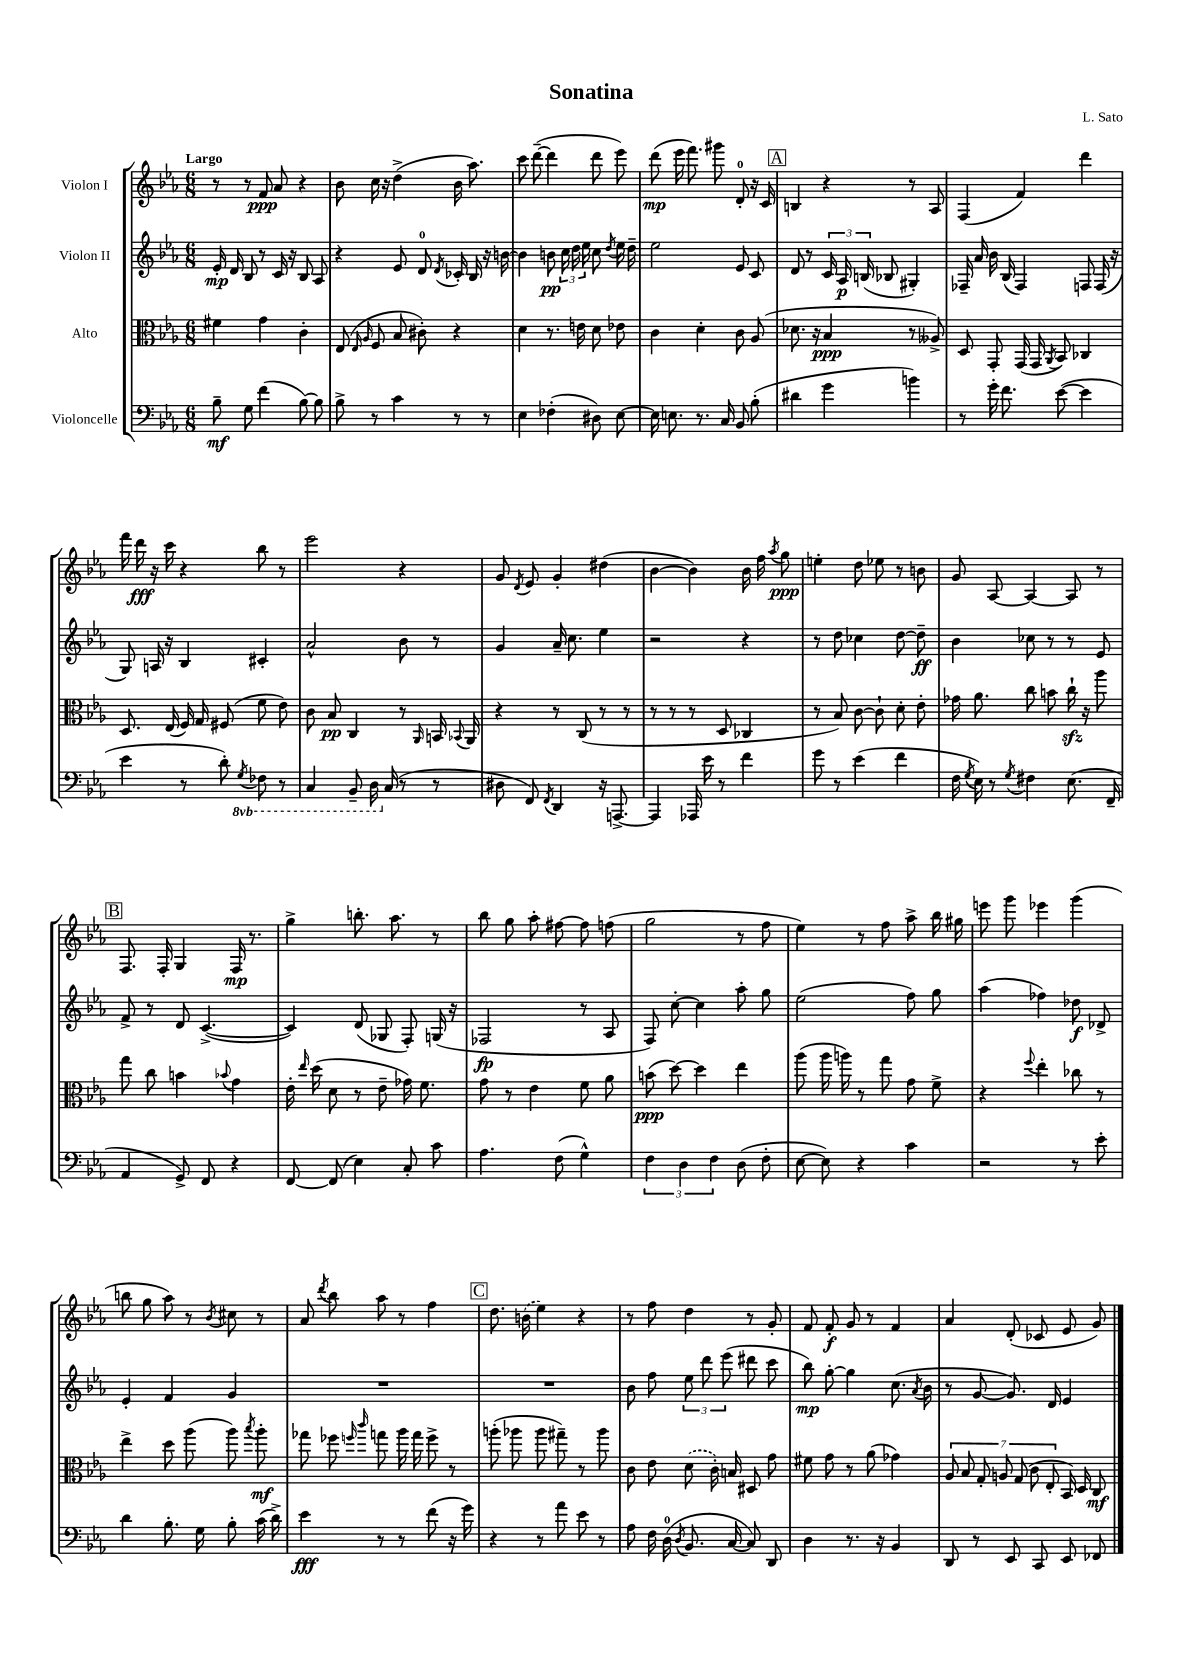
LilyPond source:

\header { title = "Sonatina" composer = "L. Sato" }
<<
\new StaffGroup <<
\new Staff = "s0" \with { instrumentName = "Violon I" } {
    \clef treble \key ees \major \numericTimeSignature \time 6/8 \tempo "Largo"
    \autoBeamOff r8 r8 f'8\ppp aes'8 r4 |
    bes'8 c''16 r16 d''4->( bes'16 aes''8.) |
    c'''8 d'''8~--( d'''4 d'''8 ees'''8) |
    d'''8\mp( ees'''16 f'''8.) gis'''8 d'8-0-. r16 c'16 |
    \mark \markup { \box "A" } b4 r4 r8 aes8 |
    f4( f'4) d'''4 |
    f'''16 d'''16\fff r16 c'''16 r4 bes''8 r8 |
    ees'''2 r4 |
    g'8 \acciaccatura { d'8 } ees'8 g'4-. dis''4( |
    bes'4~ bes'4) bes'16 f''16 \acciaccatura { aes''8 } g''8\ppp |
    e''4-. d''8 ees''8 r8 b'8 |
    g'8 aes8~ aes4~ aes8 r8 |
    \mark \markup { \box "B" } f8. f16-. g4 f16\mp r8. |
    g''4-> b''8.-. aes''8. r8 |
    bes''8 g''8 aes''8-. fis''8~ fis''8 f''8( |
    g''2 r8 f''8 |
    ees''4) r8 f''8 aes''8-> bes''16 gis''16 |
    e'''8 g'''8 ees'''4 g'''4( |
    b''8 g''8 aes''8) r8 \acciaccatura { bes'8 } cis''8 r8 |
    aes'8 \acciaccatura { d'''8 } bes''8 aes''8 r8 f''4 |
    \mark \markup { \box "C" } d''8. \once \slurDashed b'16( ees''4) r4 |
    r8 f''8 d''4 r8 g'8-. |
    f'8 f'8-.\f g'8 r8 f'4 |
    aes'4 d'8-.( ces'8 ees'8 g'8) \bar "|." |
}
\new Staff = "s1" \with { instrumentName = "Violon II" } {
    \clef treble \key ees \major \numericTimeSignature \time 6/8
    \autoBeamOff ees'16-.\mp d'16 bes8 r8 c'16 r16 bes8 aes8 |
    r4 ees'8 d'8-0 \acciaccatura { d'8 } ces'16-. bes16 r16 b'16~ |
    b'4 b'8\pp \tuplet 3/2 { c''16 d''16 ees''16 } c''8 \acciaccatura { d''8 } ees''16 d''16-- |
    ees''2 ees'8 c'8 |
    \mark \markup { \box "A" } d'8 r8 \tuplet 3/2 { c'16 aes16\p b16( } bes8 gis4-.) |
    fes16-- aes'16 bes'16 bes16( fes4) f8 f16( r16 |
    g8) a16 r16 bes4 cis'4-. |
    aes'2-^ bes'8 r8 |
    g'4 aes'16-- c''8. ees''4 |
    r2 r4 |
    r8 d''8 ces''4 d''8~ d''8--\ff |
    bes'4 ces''8 r8 r8 ees'8 |
    \mark \markup { \box "B" } f'8-> r8 d'8 c'4.~->( |
    c'4) d'8( ges8 f8-.) g16( r16 |
    fes2\fp r8 aes8 |
    f8) c''8~-. c''4 aes''8-. g''8 |
    ees''2( f''8) g''8 |
    aes''4( fes''4) des''8\f des'8-> |
    ees'4-. f'4 g'4 |
    R2. |
    \mark \markup { \box "C" } R2. |
    bes'8 f''8 \tuplet 3/2 { ees''8 d'''8 ees'''8( } dis'''8 c'''8 |
    bes''8\mp) g''8~-. g''4 c''8.( \acciaccatura { aes'8 } bes'16 |
    r8 g'8~ g'8.) d'16 ees'4 \bar "|." |
}
\new Staff = "s2" \with { instrumentName = "Alto" } {
    \clef alto \key ees \major \numericTimeSignature \time 6/8
    \autoBeamOff fis'4 g'4 c'4-. |
    ees8( \grace { ees16 aes16 } f8 bes8 cis'8-.) r4 |
    d'4 r8. e'16 d'8 ees'8 |
    c'4 d'4-. c'8 aes8( |
    \mark \markup { \box "A" } des'8. r16 bes4\ppp r8 aeses8->) |
    d8 g,8-. g,16( g,16 \acciaccatura { aes,8 } bes,8) ces4 |
    d8. ees16( f16) g16 fis8( f'8 ees'8) |
    c'8 bes8\pp c4 r8 \grace { aes,16 } b,16 \appoggiatura { bes,8 } aes,16 |
    r4 r8 c8( r8 r8 |
    r8 r8 r8 d8 ces4 |
    r8 bes8) c'8~ c'8-! d'8-. ees'8-. |
    ges'16 aes'8. c''8 b'8 c''16-!\sfz r16 aes''8 |
    \mark \markup { \box "B" } g''8 c''8 b'4 \appoggiatura { bes'8 } g'4 |
    ees'16-. \grace { ees''16 } d''16( d'8 r8 ees'8-- ges'16) f'8. |
    g'8 r8 ees'4 f'8 aes'8 |
    b'8\ppp( d''8~) d''4 ees''4 |
    aes''8( aes''16 a''16) r8 g''8 g'8 f'8-> |
    r4 \appoggiatura { f''8 } ees''4-. ces''8 r8 |
    ees''4-> d''8 aes''8( aes''8) \acciaccatura { bes''8 } aes''8-.\mf |
    ges''8 fes''8 \grace { f''16 c'''16 } g''8 aes''16 g''16 f''8-> r8 |
    \mark \markup { \box "C" } a''8-.( aes''8 aes''8 gis''8--) r8 aes''8 |
    c'8 ees'8 \once \slurDashed d'8( c'16-.) b16 dis8 g'8 |
    fis'8 g'8 r8 aes'8( ges'4) |
    \tuplet 7/4 { aes8 bes8 g8-. a8 g8( c'8 ees8-. } bes,16) d16 c8\mf \bar "|." |
}
\new Staff = "s3" \with { instrumentName = "Violoncelle" } {
    \clef bass \key ees \major \numericTimeSignature \time 6/8 \set Staff.ottavationMarkups = #ottavation-simple-ordinals
    \autoBeamOff bes8--\mf g8 f'4( bes8~) bes8 |
    bes8-> r8 c'4 r8 r8 |
    ees4 fes4-.( dis8) ees8~ |
    ees16 e8. r8. c16 bes,8 bes8-.( |
    \mark \markup { \box "A" } dis'4 g'4 b'4) |
    r8 g'16-. f'8. ees'8~( ees'4 |
    ees'4 r8 d'8-.) \ottava #-1 \acciaccatura { g,8 } fes,8 r8 |
    c,4 bes,,8-- d,16 \ottava #0 c16( r8 r8 |
    dis8 f,8) \acciaccatura { f,8 } d,4 r16 a,,8.~-> |
    a,,4 aes,,16 ees'16 r8 f'4 |
    g'8 r8 ees'4( f'4 |
    f16 \acciaccatura { g8 } ees16) r8 \acciaccatura { g8 } fis4 ees8.( f,16-- |
    \mark \markup { \box "B" } aes,4 g,8->) f,8 r4 |
    f,8~ f,8( ees4) c8-. c'8 |
    aes4. f8( g4-^) |
    \tuplet 3/2 { f4 d4 f4 } d8( f8-. |
    ees8~ ees8) r4 c'4 |
    r2 r8 ees'8-. |
    d'4 bes8.-. g16 bes8-. c'16( d'16->) |
    ees'4\fff r8 r8 f'8( r16 g'16) |
    \mark \markup { \box "C" } r4 r8 aes'8 ees'8 r8 |
    aes8 f16 d16-0( \acciaccatura { d8 } bes,8. c16~ c8) d,8 |
    d4 r8. r16 bes,4 |
    d,8 r8 ees,8 c,8 ees,8 fes,8 \bar "|." |
}
>>
>>
\layout { \context { \Score \remove "Bar_number_engraver" } }
